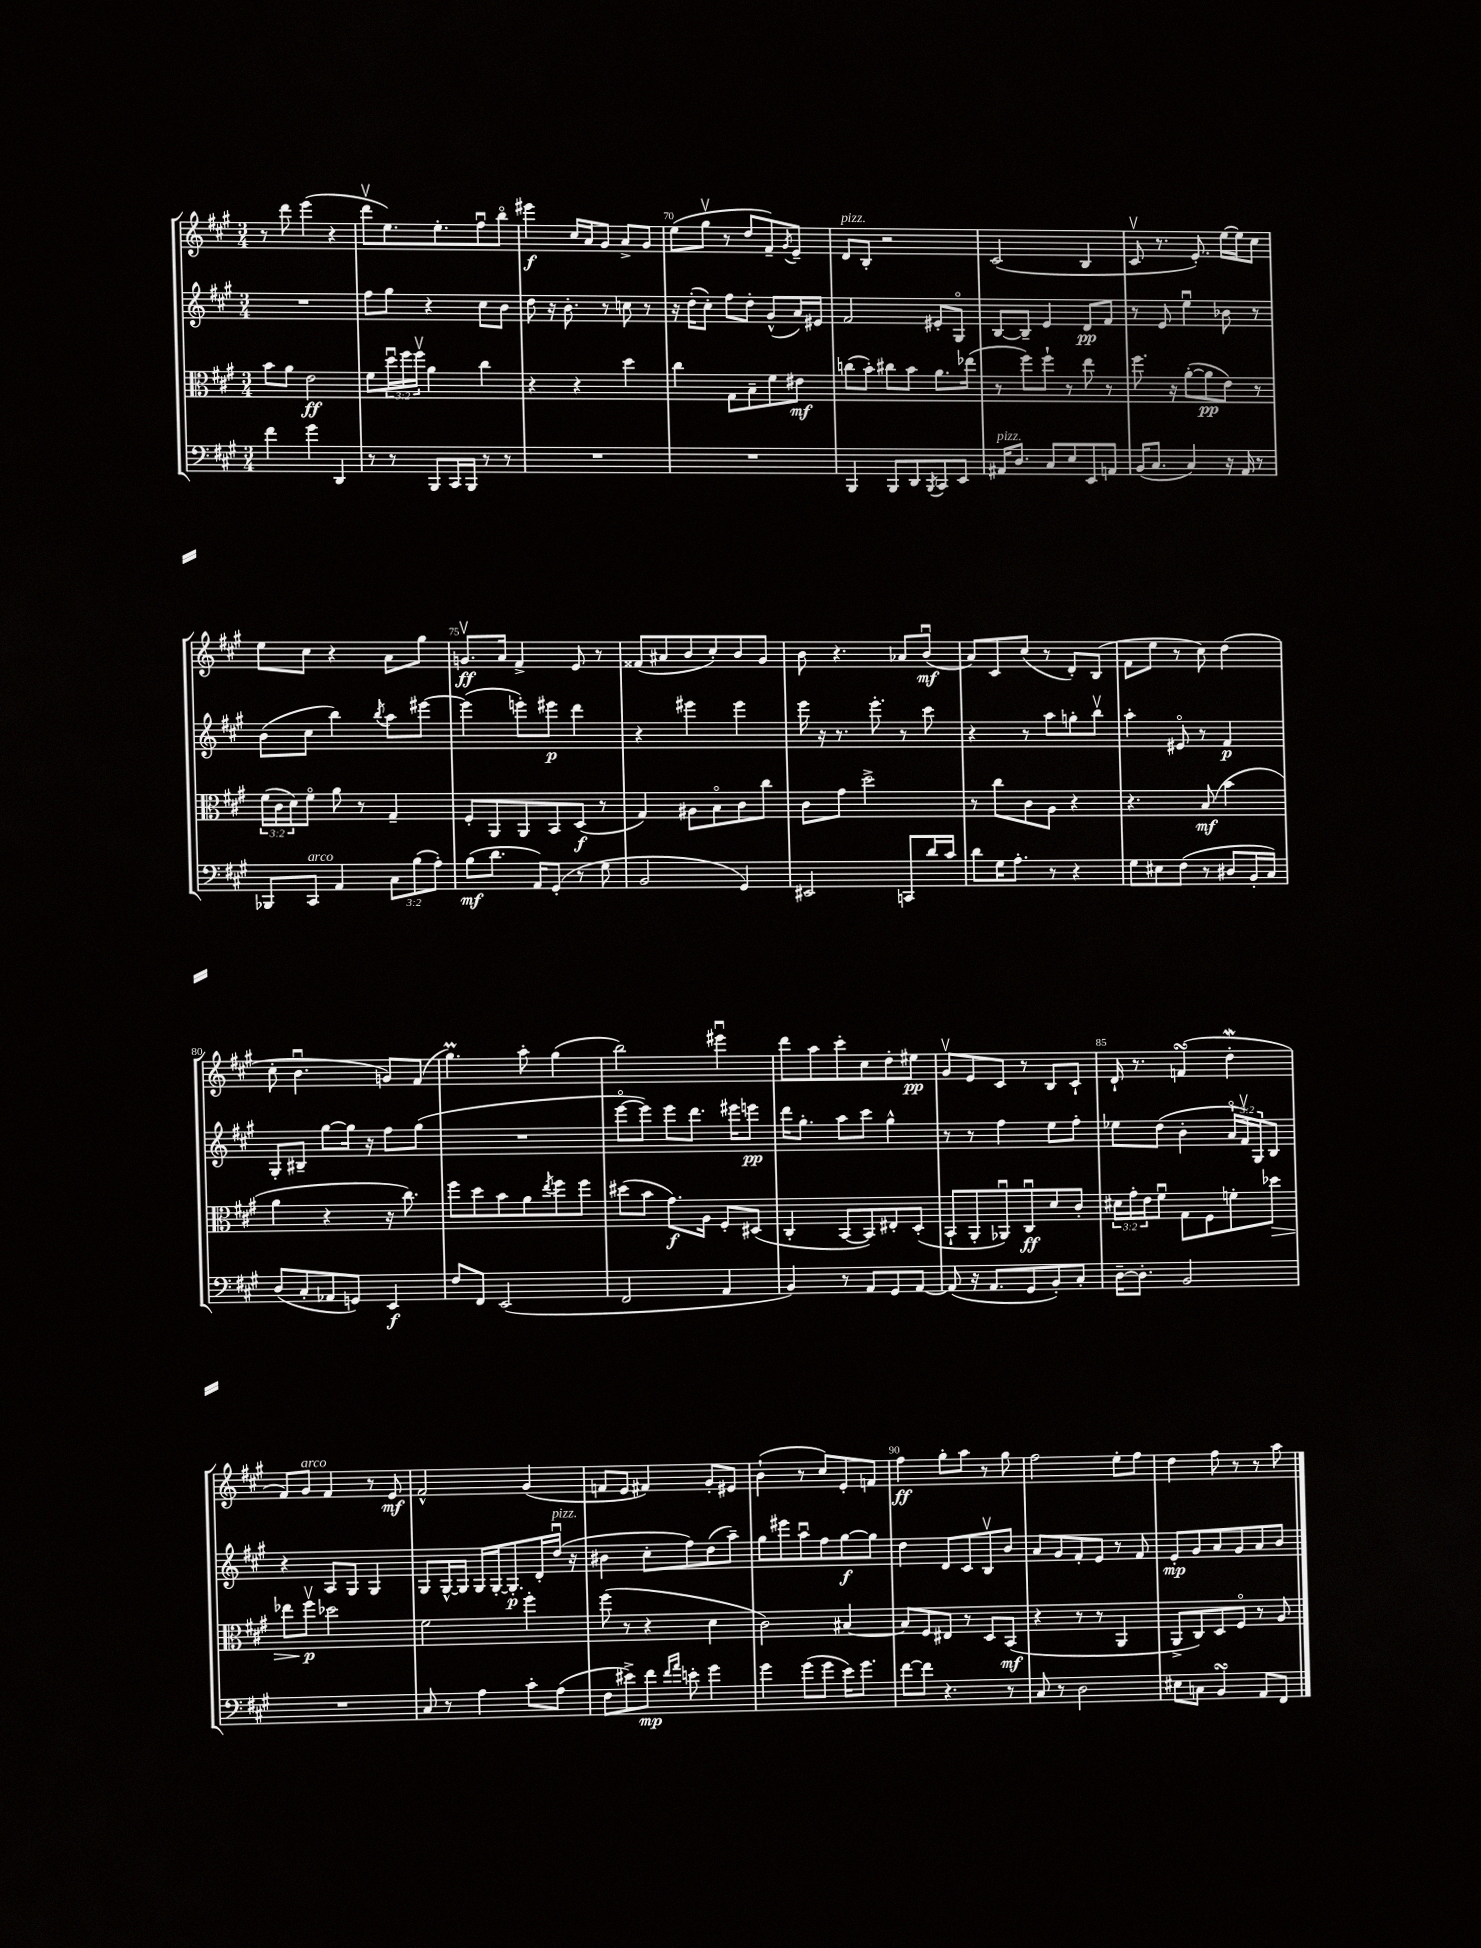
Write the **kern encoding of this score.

**kern	**dynam	**kern	**dynam	**kern	**dynam	**kern	**dynam
*part4	*part4	*part3	*part3	*part2	*part2	*part1	*part1
*staff4	*staff4	*staff3	*staff3	*staff2	*staff2	*staff1	*staff1
*clefF4	*	*clefC3	*	*clefG2	*	*clefG2	*
*k[f#c#g#]	*	*k[f#c#g#]	*	*k[f#c#g#]	*	*k[f#c#g#]	*
*M3/4	*	*M3/4	*	*M3/4	*	*M3/4	*
=67	=67	=67	=67	=67	=67	=67	=67
4f#\	.	8b\L	.	2.r	.	8r	.
.	.	8a\J	.	.	.	8ddd\	.
4g#\	.	2e\	ff	.	.	(4eee\	.
4DD/	.	.	.	.	.	4r	.
=68	=68	=68	=68	=68	=68	=68	=68
8r	.	8f#\L	.	8ff#\L	.	8dddv\L	.
8r	.	24ddu\L	.	8gg#\J	.	8.ee\)	.
.	.	24ff#\	.	.	.	.	.
.	.	24ff#v\JJ	.	.	.	.	.
8BBB/L	.	4a\	.	4r	.	.	.
.	.	.	.	.	.	8.ee'\	.
16CC#/L	.	.	.	.	.	.	.
16BBB/JJ	.	.	.	.	.	.	.
8r	.	4cc#\	.	8cc#\L	.	8ff#u\	.
8r	.	.	.	8b\J	.	8bb\J	.
=69	=69	=69	=69	=69	=69	=69	=69
2.r	.	4r	.	8dd\	.	4eee#X\	f
.	.	.	.	16r	.	.	.
.	.	.	.	8.b'\	.	.	.
.	.	4r	.	.	.	16cc#/LL	.
.	.	.	.	.	.	16a/J	.
.	.	.	.	8r	.	8g#/J	.
.	.	4dd\	.	8ccn\	.	8a^/L	.
.	.	.	.	8r	.	8g#/J	.
=70	=70	=70	=70	=70	=70	=70	=70
2.r	.	4cc#\	.	16r	.	(8ee\L	.
.	.	.	.	(16dd'\KL	.	.	.
.	.	.	.	8cc#'\J)	.	8gg#v\J	.
.	.	8G#\L	.	8ff#\L	.	8r	.
.	.	8B~\	.	8dd'\J	.	8dd/L	.
.	.	8f#\	.	(8g#^^/L	.	8f#~/)	.
.	.	.	.	.	.	8qg#/	.
.	.	8e#X\J	mf	16a/L)	.	8e~/J	.
.	.	.	.	16e#X/JJ	.	.	.
=71	=71	=71	=71	=71	=71	=71	=71
!	!	!	!	!	!	!LO:TX:a:i:t=pizz.	!
4BBB/	.	(8ccn\L	.	2f#/	.	8d/L	.
.	.	8b'\J)	.	.	.	8B'/J	.
8BBB/L	.	8cc#X\L	.	.	.	2r	.
8DD/	.	8b\J	.	.	.	.	.
8qBBB/	.	.	.	.	.	.	.
8CC#/	.	8.a\L	.	8e#X'/L	.	.	.
8EE/J	.	.	.	8G#/J	.	.	.
.	.	(16ee-X\Jk	.	.	.	.	.
=72	=72	=72	=72	=72	=72	=72	=72
!LO:TX:a:i:t=pizz.	!	!	!	!	!	!	!
16AA#X/KL	.	8r	.	[8B/L	.	(2c#/	.
8.D/J	.	.	.	.	.	.	.
.	.	8ff#\L)	.	8B~/J]	.	.	.
8C#/L	.	8ff#`\J	.	4e/	.	.	.
8E/	.	8r	.	.	.	.	.
8EE/	.	8ee\	.	8d/L	pp	4B/	.
8AAn/J	.	8r	.	8f#/J	.	.	.
=73	=73	=73	=73	=73	=73	=73	=73
(16BB/KL	.	8.ff#\	.	8r	.	8c#v/	.
8.C#/J	.	.	.	.	.	.	.
.	.	.	.	8e/	.	8.r	.
.	.	16r	.	.	.	.	.
4C#/)	.	([8a'\L	.	4eeu\	.	.	.
.	.	.	.	.	.	8.e'/)	.
.	.	8a\]	pp	.	.	.	.
16r	.	8e\J)	.	8b-X\	.	[16ee\LL	.
16AA/	.	.	.	.	.	16ee\J]	.
8r	.	8r	.	8r	.	8cc#\J	.
!!LO:LB:g=z
=74	=74	=74	=74	=74	=74	=74	=74
8BBB-X/L	.	(24f#\LL	.	(8b\L	.	8ee\L	.
.	.	24c#\	.	.	.	.	.
.	.	24d\J)	.	.	.	.	.
!LO:TX:a:i:t=arco	!	!	!	!	!	!	!
8CC#/J	.	8f#\J	.	8cc#\J	.	8cc#\J	.
4AA/	.	8a\	.	4bb\)	.	4r	.
.	.	8r	.	.	.	.	.
.	.	.	.	8qbb/	.	.	.
12C#\L	.	4G#~/	.	8aa\L	.	8a\L	.
(12B\	.	.	.	.	.	.	.
.	.	.	.	[8eee#X\J	.	8gg#\J	.
12A'\J)	.	.	.	.	.	.	.
=75	=75	=75	=75	=75	=75	=75	=75
(8B\L	mf	8F#'/L	.	(4eee#\]	.	8.gnv/L	ff
8.d\J	.	8AA/	.	.	.	.	.
.	.	.	.	.	.	16a/Jk	.
.	.	8AA/	.	8eeen'\L)	.	4f#^/	.
16AA/KL)	.	.	.	.	.	.	.
(8GG#'/J	.	8BB/	.	8eee#X\J	p	.	.
8r	.	(8D/J	f	4ddd\	.	8e/	.
8G#\	.	8r	.	.	.	8r	.
=76	=76	=76	=76	=76	=76	=76	=76
2BB/	.	4G#/)	.	4r	.	(8f##X/L	.
.	.	.	.	.	.	8a#X/	.
.	.	8A#X\L	.	4eee#X\	.	8b/	.
.	.	8B\	.	.	.	8cc#'/)	.
4GG#/)	.	8c#\	.	4eee#\	.	8b/	.
.	.	8cc#\J	.	.	.	8g#/J	.
=77	=77	=77	=77	=77	=77	=77	=77
2EE#X/	.	8c#\L	.	16eee\	.	8b\	.
.	.	.	.	16r	.	.	.
.	.	8g#\J	.	8.r	.	4.r	.
.	.	2dd^\	.	.	.	.	.
.	.	.	.	8.eee'\	.	.	.
8CCn/L	.	.	.	8r	.	8a-X/L	.
16d/L	.	.	.	8ccc#\	.	(8bu/J	mf
16c#/JJ	.	.	.	.	.	.	.
=78	=78	=78	=78	=78	=78	=78	=78
8d\L	.	8r	.	4r	.	8a/L)	.
16G#\K	.	8cc#\L	.	.	.	8c#/	.
8.A'\J	.	.	.	.	.	.	.
.	.	8c#\	.	8r	.	(8cc#/J	.
8r	.	8A\J	.	8aa\L	.	8r	.
4r	.	4r	.	8ggn'\	.	8d'/L)	.
.	.	.	.	8bbv\J	.	(8B/J	.
=79	=79	=79	=79	=79	=79	=79	=79
8G#\L	.	4.r	.	4aa'\	.	8f#\L	.
8E#X\	.	.	.	.	.	8ee\J	.
(8F#\J	.	.	.	8e#X/	.	8r	.
8r	.	(8B/	mf	8r	.	8cc#\)	.
8D#X/L	.	4b\	.	4f#/	p	(4dd\	.
16BB'/L	.	.	.	.	.	.	.
16C#/JJ)	.	.	.	.	.	.	.
!!LO:LB:g=z
=80	=80	=80	=80	=80	=80	=80	=80
(8D/L	.	4a\	.	8G#'/L	.	8cc#'\	.
8C#'/	.	.	.	8B#X~/J	.	4.bu\	.
8AA-X/	.	4r	.	[8gg#\L	.	.	.
8GGn/J)	.	.	.	16gg#\Jk]	.	.	.
.	.	.	.	16r	.	.	.
4EE/	f	16r	.	8ff#\L	.	8gn/L)	.
.	.	8.cc#\)	.	.	.	.	.
.	.	.	.	(8gg#\J	.	(8f#/J	.
=81	=81	=81	=81	=81	=81	=81	=81
8F#/L	.	8ff#\L	.	2.r	.	4.gg#m\)	.
8FF#/J	.	8dd\	.	.	.	.	.
(2EE/	.	8b\	.	.	.	.	.
.	.	8a\	.	.	.	8aa'\	.
.	.	8qee/	.	.	.	.	.
.	.	8ff#\	.	.	.	(4gg#\	.
.	.	8ff#\J	.	.	.	.	.
=82	=82	=82	=82	=82	=82	=82	=82
2FF#/	.	(8dd#X\L	.	[8eee\L	.	2bb\)	.
.	.	8b\J	.	8eee\J])	.	.	.
.	.	8.g#\L)	f	8eee\L	.	.	.
.	.	.	.	8.ddd\J	.	.	.
.	.	16A\Jk	.	.	.	.	.
4AA/	.	8F#'/L	.	.	.	4eee#Xu\	.
.	.	.	.	16eee#X\KL	.	.	.
.	.	(8D#X/J	.	8eeen\J	pp	.	.
=83	=83	=83	=83	=83	=83	=83	=83
4BB/)	.	4C#'/	.	16ddd\KL	.	8ddd\L	.
.	.	.	.	8.gg#'\J	.	.	.
.	.	.	.	.	.	8aa\	.
8r	.	[8BB/L	.	8aa\L	.	8ccc#'\	.
8AA/L	.	8BB/])	.	8ccc#\J	.	8cc#\	.
8GG#/	.	8E#X'/	.	4gg#^^\	.	8dd'\	.
[8AA/J	.	(8D'/J	.	.	.	8ee#X\J	pp
=84	=84	=84	=84	=84	=84	=84	=84
(8AA/]	.	8BB`/L	.	8r	.	8g#v/L	.
16r	.	8AA'/	.	8r	.	8e/	.
8.AA/L	.	.	.	.	.	.	.
.	.	8AA-Xu/)	.	4ff#\	.	8c#/J	.
8GG#/	.	8C#u/	ff	.	.	8r	.
8BB'/)	.	8d/	.	8ee\L	.	8B/L	.
8C#'/J	.	8c#'/J	.	8ff#'\J	.	8c#`/J	.
=85	=85	=85	=85	=85	=85	=85	=85
[16D~\KL	.	24d#X\LL	.	8ee-X\L	.	16d`/	.
.	.	24g#'\	.	.	.	.	.
8.D'\J]	.	.	.	.	.	8.r	.
.	.	24e\J	.	.	.	.	.
.	.	8f#u\J	.	(8dd\J	.	.	.
2BB/	.	8G#\L	.	4b'\	.	(4fnsSSs/	.
.	.	8F#\	.	.	.	.	.
.	.	8fn'\	.	24a/LL	.	4ddw'\	.
.	.	.	.	24f#v/)	.	.	.
.	.	.	.	24G#/J	.	.	.
!	!	!	!LO:HP:b	!	!	!	!
.	.	8dd-X\J	>	8B/J	.	.	.
!!LO:LB:g=z
=86	=86	=86	=86	=86	=86	=86	=86
2.r	.	8ee-X\L	.	4r	.	8f#/L)	.
!	!	!	!	!	!	!LO:TX:a:i:t=arco	!
.	.	8ff#v\J	p	.	.	8g#/J	.
.	.	2dd-X\	]	8A/L	.	4f#/	.
.	.	.	.	8G#/J	.	.	.
.	.	.	.	4G#/	.	8r	.
.	.	.	.	.	.	8e/	mf
=87	=87	=87	=87	=87	=87	=87	=87
8C#/	.	2f#\	.	8G#/L	.	2f#^^/	.
8r	.	.	.	[16G#^^/L	.	.	.
.	.	.	.	16G#/JJ]	.	.	.
4A\	.	.	.	16G#/LL	.	.	.
.	.	.	.	[16G#'/J	.	.	.
.	.	.	.	8.G#'/]	p	.	.
8c#'\L	.	4ff#'\	.	.	.	(4g#/	.
.	.	.	.	16d'/L	.	.	.
!	!	!	!	!LO:TX:a:i:t=pizz.	!	!	!
(8A\J	.	.	.	(16ddu/JJ	.	.	.
.	.	.	.	16r	.	.	.
=88	=88	=88	=88	=88	=88	=88	=88
8F#\L	.	(8ff#\	.	4b#X\	.	8fn/L	.
8e#X^\)	.	8r	.	.	.	8e/J	.
8f#\J	mp	4r	.	8cc#'\L	.	4f#X/)	.
16qqf#/LL	.	.	.	.	.	.	.
16qqa/JJ	.	.	.	.	.	.	.
8en'\	.	.	.	8ff#\)	.	.	.
4g#\	.	4d\	.	(8dd\	.	8g#'/L	.
.	.	.	.	8aa~\J)	.	8e#X/J	.
=89	=89	=89	=89	=89	=89	=89	=89
4g#\	.	2c#\)	.	8gg#\L	.	(4b`\	.
.	.	.	.	8eee#X\	.	.	.
(8g#\L	.	.	.	8aau\	.	8r	.
8g#\J	.	.	.	8ff#\	.	8cc#/L)	.
16e\KL)	.	[4B#X/	.	[8gg#\	f	8e'/	.
8.g#\J	.	.	.	.	.	.	.
.	.	.	.	8gg#\J]	.	8fn/J	.
=90	=90	=90	=90	=90	=90	=90	=90
[8f#\L	.	8B#/L]	.	4dd\	.	4ff#\	ff
8f#\J]	.	8F#/	.	.	.	.	.
4.r	.	8E#X/J	.	8d/L	.	8gg#'\L	.
.	.	8r	.	8c#/	.	8aa\J	.
.	.	8D/L	.	8Bv/	.	8r	.
8r	.	(8BB/J	mf	8b/J	.	8gg#\	.
=91	=91	=91	=91	=91	=91	=91	=91
8C#/	.	4r	.	8a/L	.	2ff#\	.
8r	.	.	.	8g#/	.	.	.
2D\	.	8r	.	8f#'/	.	.	.
.	.	8r	.	8e/J	.	.	.
.	.	4AA/	.	8r	.	8ee'\L	.
.	.	.	.	8f#/	.	8ff#\J	.
=92	=92	=92	=92	=92	=92	=92	=92
8E#X\L	.	8AA^/L	.	8e'/L	mp	4dd\	.
8Cn\J	.	8C#/)	.	8g#/	.	.	.
4BBsSSS/	.	8D/	.	8a/	.	8ff#\	.
.	.	8F#/J	.	8g#/	.	8r	.
8AA/L	.	8r	.	8a/	.	8r	.
8FF#/J	.	8A/	.	8b/J	.	8aa\	.
==	==	==	==	==	==	==	==
*-	*-	*-	*-	*-	*-	*-	*-
